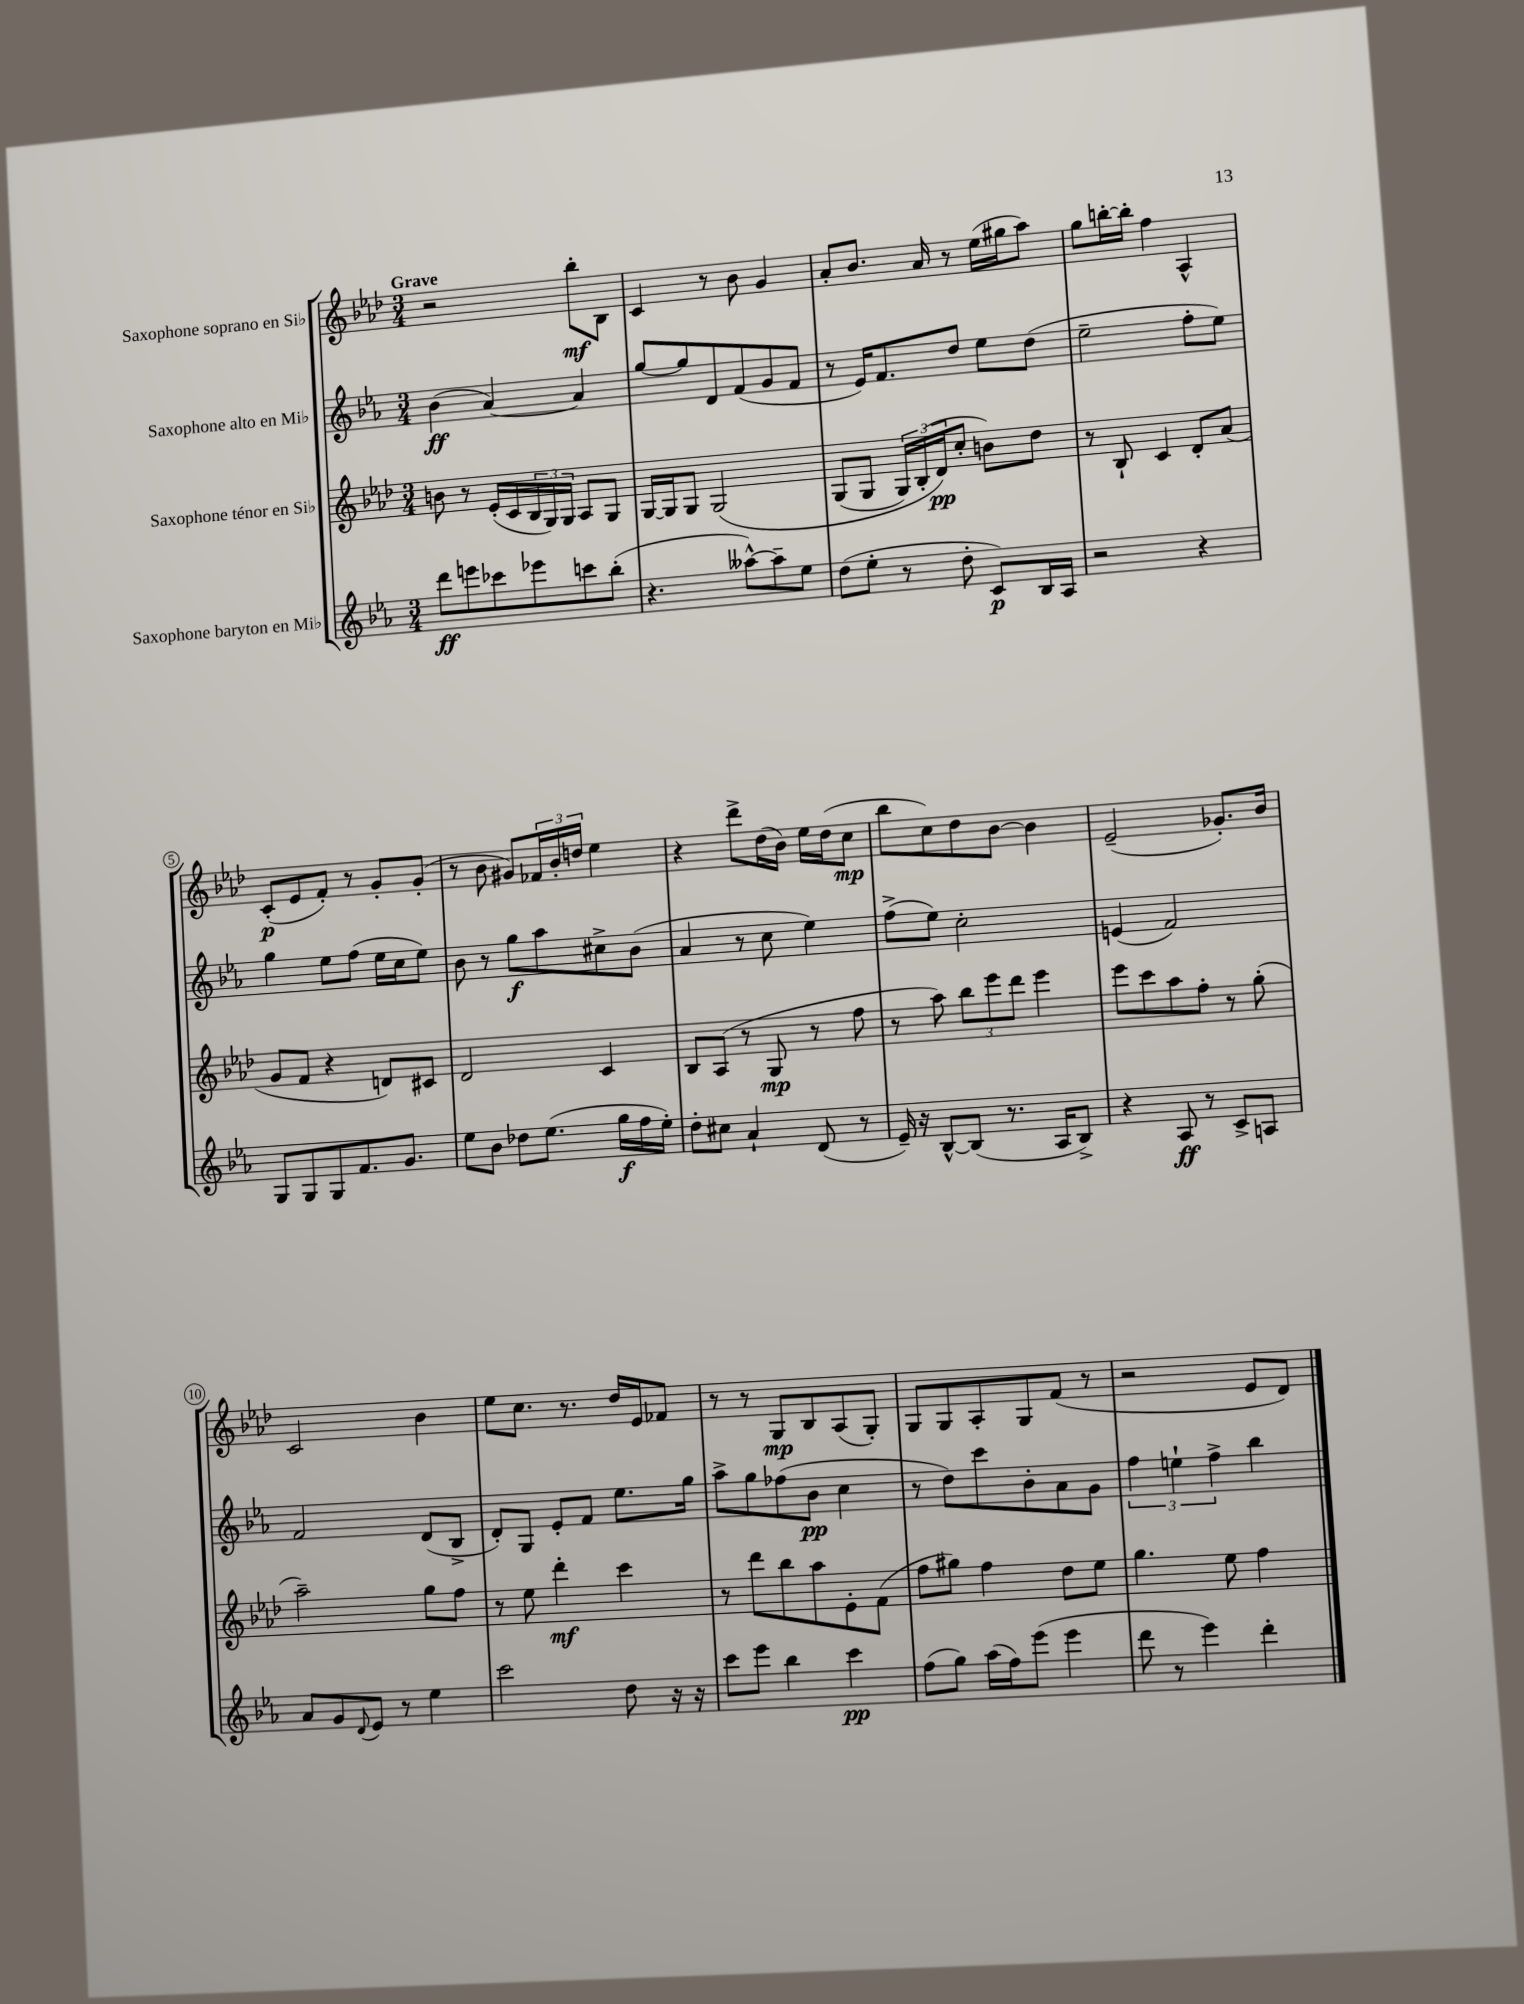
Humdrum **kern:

**kern	**kern	**kern	**kern
*staff4	*staff3	*staff2	*staff1
*clefG2	*clefG2	*clefG2	*clefG2
*k[b-e-a-]	*k[b-e-a-d-]	*k[b-e-a-]	*k[b-e-a-d-]
*M3/4	*M3/4	*M3/4	*M3/4
8ddd	8b	(4b-	2r
8eee	8r	.	.
8ccc-	(16e-'	[4a-)	.
.	16c	.	.
8eee-	24B-	.	.
.	24G)	.	.
.	24G	.	.
8ccc	8A-	4a-]	8bb-'
(8bb-'	8G	.	8B-
=	=	=	=
4.r	[16G	[8gg	4c
.	16G]	.	.
.	8G	8gg]	.
.	&(2G	8d	8r
[8aa--^^)	.	(8f	8b-
8aa--~]	.	8g	4g
8ee-	.	8f	.
=	=	=	=
(8dd	(8G	8r	8a-'
8ee-'	8G	16e-)	8.b-
.	.	8.f	.
8r	24G)	.	.
.	(24B-'	.	.
.	.	.	16a-
.	24d-&)	.	.
8dd'	8cc'	8dd	8r
8c)	8b)	8ee-	(16ee-
.	.	.	16gg#
16B-	8dd-	(8dd	8aa-)
16A-	.	.	.
=	=	=	=
2r	8r	2ee-~	8gg
.	8B-`	.	[16bb'
.	.	.	16bb']
.	4c	.	4ff
4r	8d-'	8ff'	4A-^^
.	(8a-	8ee-)	.
=	=	=	=
8G	8g	4gg	(8c'
8G	8f	.	8e-
8G	4r	8ee-	8f')
8.f	.	(8ff	8r
.	8d)	16ee-	8g'
8.g	.	16cc	.
.	8c#	8ee-)	(8g'
=	=	=	=
8ee-	2d-	8b-	8r
8b-	.	8r	8b-
8dd-	.	8gg	8g#)
(8.ee-	.	8aa-	24f-
.	.	.	24b-'
.	.	.	24dd
.	4c	8cc#^	4ee-
16gg	.	.	.
16ff	.	(8b-	.
16ee-')	.	.	.
=	=	=	=
8dd'	8B-	4a-	4r
8cc#	(8A-	.	.
4a-`	8r	8r	8ddd-^
.	8G	8cc	(16dd-
.	.	.	16b-)
(8d	8r	4ee-)	16ee-
.	.	.	(16dd-
8r	8ff	.	8cc
=	=	=	=
16e-~)	8r	(8ff^	8bb-
16r	.	.	.
[8B-^^	8aa-)	8ee-)	8cc)
(8B-]	12bb-	2cc'	8dd-
.	12eee-	.	.
8.r	.	.	[8b-
.	12ddd-	.	.
.	4eee-	.	4b-]
16A-	.	.	.
8B-^)	.	.	.
=	=	=	=
4r	8eee-	(4e	(2e-~
.	8ccc	.	.
8A-	8aa-	2f)	.
8r	8ff'	.	.
8c^	8r	.	8.g-')
8A	(8gg'	.	.
.	.	.	16b-
=	=	=	=
8a-	2aa-~)	2f	2c
8g	.	.	.
8qqd	.	.	.
8e-	.	.	.
8r	.	.	.
4ee-	8gg	(8d	4b-
.	8ff	8B-^	.
=	=	=	=
2ccc	8r	8d')	8ee-
.	8ee-	8G	8.cc
.	4ddd-'	8e-'	.
.	.	.	8.r
.	.	8f	.
8dd	4ccc	8.ee-	16dd-
.	.	.	16e-
16r	.	.	8f-
16r	.	16gg	.
=	=	=	=
8ccc	8r	8aa-^	8r
8eee-	8ddd-	8gg	8r
4bb-	8bb-	(8ff-	8G
.	8aa-	8b-	8B-
4ccc	8e-'	4cc	(8A-
.	(8f	.	8G')
=	=	=	=
(8ff	8ff	8r	8G
8gg)	8gg#)	8dd)	8G
(16aa-	4ff	8ccc	8A-'
16ff)	.	.	.
(8eee-	.	8b-'	8G
4eee-	8dd-	8a-	(8f
.	8ee-	8g	8r
=	=	=	=
8ddd	4.gg	6ff	2r
8r	.	.	.
.	.	6ee`	.
4eee-)	.	.	.
.	.	6ff^	.
.	8ee-	.	.
4ddd'	4ff	4bb-	8e-
.	.	.	8d-)
==	==	==	==
*-	*-	*-	*-
